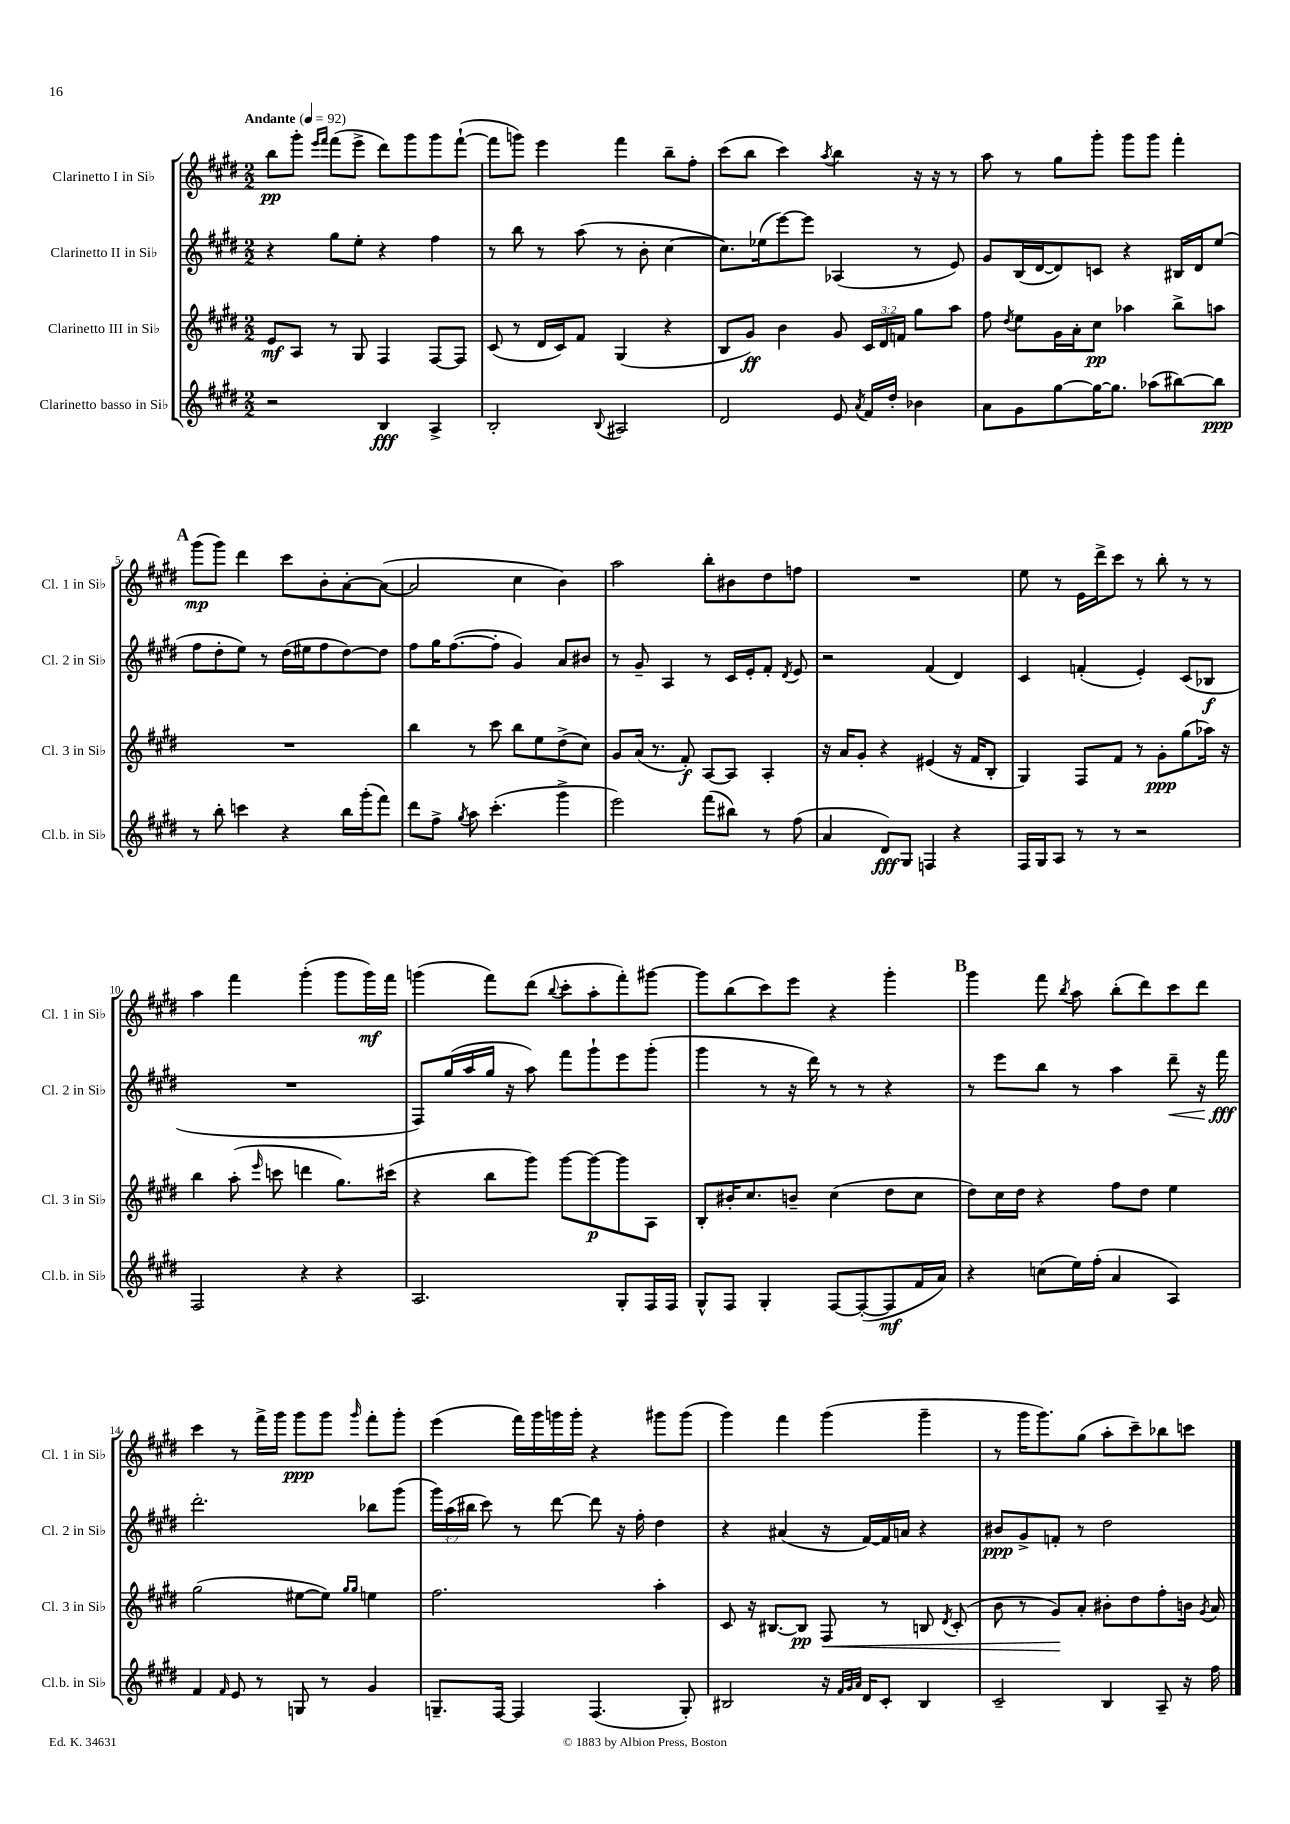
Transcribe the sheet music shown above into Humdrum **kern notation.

**kern	**kern	**kern	**kern
*staff4	*staff3	*staff2	*staff1
*clefG2	*clefG2	*clefG2	*clefG2
*k[f#c#g#d#]	*k[f#c#g#d#]	*k[f#c#g#d#]	*k[f#c#g#d#]
*M2/2	*M2/2	*M2/2	*M2/2
*MM92	*MM92	*MM92	*MM92
2r	8e/L	4r	8bb\L
.	8A/J	.	8ggg#'\J
.	.	.	16qqeee/LL
.	.	.	16qqfff#/JJ
.	8r	8gg#\L	(8fff#\L
.	8G#/	8ee'\J	8eee^\J
4B/	4F#/	4r	8ddd#\L)
.	.	.	8ggg#\
4A^/	[8F#/L	4ff#\	8ggg#\
.	8F#/]J	.	([8fff#`\J
=	=	=	=
2B'/	(8c#/	8r	8fff#\]L
.	8r	8bb\	8ggg\J)
.	16d#/LL	8r	4eee\
.	16c#/J)	.	.
.	8f#/J	(8aa\	.
8qqB/	.	.	.
2A#/	(4G#/	8r	4fff#\
.	.	8b'\	.
.	4r	[4cc#\	8bb~\L
.	.	.	8ff#'\J
=	=	=	=
2d#/	8B/L	8.cc#\]L)	(8ccc#\L
.	8g#/J)	.	8bb\J
.	.	(16ee-\k	.
.	4b\	[8eee\)	4ccc#\)
.	.	8eee\]J	.
.	.	.	8qaa/
8e/	8g#/	(4A-/	4bb\
8qa/	.	.	.
16f#/LL	24c#/LL	.	.
.	24d#/	.	.
16dd#'/JJ	.	.	.
.	24f/JJ	.	.
4b-\	8gg#\L	8r	16r
.	.	.	16r
.	8aa\J	8e/)	8r
=	=	=	=
8a\L	8ff#\	8g#/L	8aa\
.	8qdd#/	.	.
8g#\	8ee\L	(16B/L	8r
.	.	[16d#/J	.
[8gg#\	16g#\L	8d#/])	8gg#\L
.	16a'\J	.	.
16gg#\_K	8cc#\J	8c/J	8ggg#'\J
8.gg#\]J	.	.	.
.	4aa-\	4r	8ggg#\L
(8aa-\L	.	.	8ggg#\J
[8bb#\)	8bb^\L	16B#/LL	4fff#'\
.	.	16d#/J	.
8bb#\]J	8aa\J	(8ee/J	.
=	=	=	=
8r	1r	8ff#\L	(8ggg#\L
8bb'\	.	8dd#'\	8ggg#\J)
4ccc\	.	8ee\J)	4ddd#\
.	.	8r	.
4r	.	(16dd#\LL	8ccc#\L
.	.	16ee#\J	.
.	.	8ff#\	8b'\
16bb\LL	.	[8dd#\)	[8a'\
(16ggg#'\J	.	.	.
8fff#\J)	.	8dd#\]J	(8a\_J
=	=	=	=
8ddd#\L	4bb\	8ff#\L	2a/]
8ff#^\J	.	16gg#\K	.
.	.	([8.ff#\	.
8qgg#/	.	.	.
8aa\	8r	.	.
(4.ccc#'\	8ccc#\	8ff#'\]J	.
.	8bb\L	4g#/)	4cc#\
.	8ee\	.	.
4ggg#^\	(8dd#^\	8a/L	4b\)
.	8cc#\J)	8b#/J	.
=	=	=	=
2eee\)	8g#/L	8r	2aa\
.	(16a/Jk	8g#~/	.
.	8.r	.	.
.	.	4A/	.
.	8f#'/)	.	.
(8fff#\L	[8A/L	8r	8bb'\L
8bb#\J)	8A/]J	16c#/LL	8b#\
.	.	16e'/J	.
8r	4A'/	8f#'/J	8dd#\
.	.	8qd#/	.
(8ff#\	.	8e/	8ff\J
=	=	=	=
4a/	16r	2r	1r
.	16a/LK	.	.
.	8g#'/J	.	.
8d#/L)	4r	.	.
8G#/J	.	.	.
4F/	(4e#/	(4f#/	.
4r	16r	4d#/)	.
.	16f#/LK	.	.
.	8B'/J	.	.
=	=	=	=
16F#/LL	4G#/)	4c#/	8ee\
16G#/J	.	.	.
8A/J	.	.	8r
8r	8F#/L	(4f'/	16e\LL
.	.	.	16ddd#^\J
8r	8f#/J	.	8ccc#\J
2r	8r	4e'/)	8r
.	8g#'\L	.	8bb'\
.	(8gg#\	(8c#/L	8r
.	16aa-\Jk)	8B-/J	8r
.	16r	.	.
=	=	=	=
2F#/	4bb\	1r	4aa\
.	(8aa'\	.	4fff#\
.	16qqeee/	.	.
.	8ccc\	.	.
4r	4ddd\	.	(4ggg#'\
4r	8.gg#\L)	.	8ggg#\L
.	.	.	16ggg#\L)
.	(16ccc#\Jk	.	16fff#\JJ
=	=	=	=
2.A/	4r	8F#/L)	(4ggg\
.	.	(16gg#/L	.
.	.	16aa/	.
.	8bb\L	16gg#/JJ	8fff#\L)
.	.	16r	.
.	8ggg#\J)	8aa\)	(8ddd#\J
.	.	.	8qqbb/
.	[8ggg#\L	8fff#\L	8ccc#'\L
.	8ggg#\_	8ggg#`\	8aa'\
8G#'/L	8ggg#\]	8eee\	8fff#'\)
16F#/L	8A\J	(8ggg#'\J	[8ggg#\J
16F#/JJ	.	.	.
=	=	=	=
8G#^^/L	8B'/L	4ggg#\	8ggg#\]L
8F#/J	16b#'/K	.	(8bb\
.	8.cc#/	.	.
4G#'/	.	8r	8ccc#\)
.	8b~/J	16r	8eee\J
.	.	16ddd#\)	.
[8F#/L	(4cc#\	8r	4r
(8F#'/_	.	8r	.
8F#/]	8dd#\L	4r	4ggg#'\
16f#/L	8cc#\J	.	.
16a/JJ)	.	.	.
=	=	=	=
4r	8dd#\L)	8r	4ggg#\
.	16cc#\L	8eee\L	.
.	16dd#\JJ	.	.
(8cc\L	4r	8bb\J	8fff#\
.	.	.	8qbb/
16ee\L)	.	8r	8aa\
(16ff#'\JJ	.	.	.
4a/	8ff#\L	4aa\	(8bb'\L
.	8dd#\J	.	8ddd#\)
4A/)	4ee\	8ddd#~\	8ccc#\
.	.	16r	8ddd#\J
.	.	16fff#\	.
=	=	=	=
4f#/	(2gg#\	2.ddd#'\	4ccc#\
16qqf#/	.	.	.
8e/	.	.	8r
8r	.	.	16fff#^\LL
.	.	.	16ggg#\JJ
8G/	[8ee#\L	.	8ggg#\L
8r	8ee#\]J)	.	8ggg#\J
.	16qqgg#/LL	.	.
.	16qqgg#/JJ	.	16qqggg#/
4g#/	4ee\	8bb-\L	8fff#'\L
.	.	(8ggg#\J	8ggg#'\J
=	=	=	=
8.G~/L	2.ff#\	24ggg#\LL)	(4eee\
.	.	(24aa\	.
.	.	24bb#\JJ	.
.	.	8ccc#\)	.
[16F#/Jk	.	.	.
4F#/]	.	8r	16fff#\LL)
.	.	.	16ggg#\
.	.	[8ddd#\	16ggg\
.	.	.	16ggg'\JJ
(4.F#/	.	8ddd#\]	4r
.	.	16r	.
.	.	16ff#'\	.
.	4aa'\	4dd#\	8ggg#\L
8G'/)	.	.	(8ggg#\J
=	=	=	=
2B#/	8c#/	4r	4ggg#\)
.	16r	.	.
.	[8.B#/L	.	.
.	.	(4a#/	4fff#\
.	8B#/]J	.	.
16r	8F#/	16r	(4ggg#\
32qqf#/LLL	.	.	.
32qqg#/	.	.	.
32qqa/JJJ	.	.	.
16d#/LK	.	[16f#/LL)	.
8c#'/J	8r	16f#/]	.
.	.	16a/JJ	.
4B#/	8B/	4r	4ggg#~\
.	8qd#/	.	.
.	(8c#'/	.	.
=	=	=	=
2c#~/	8b\	8b#/L	8r
.	8r	8g#^/	16ggg#\LK
.	.	.	8.ggg#\)
.	8g#/L)	8f'/J	.
.	8a'/J	8r	(8gg#\J
4B/	8b#'\L	2dd#\	8aa'\L
.	8dd#\	.	8ccc#~\)
8A~/	8ff#'\	.	8bb-\
16r	16b\Jk	.	8ccc\J
.	8qg#/	.	.
16ff#\	16a/	.	.
==	==	==	==
*-	*-	*-	*-
